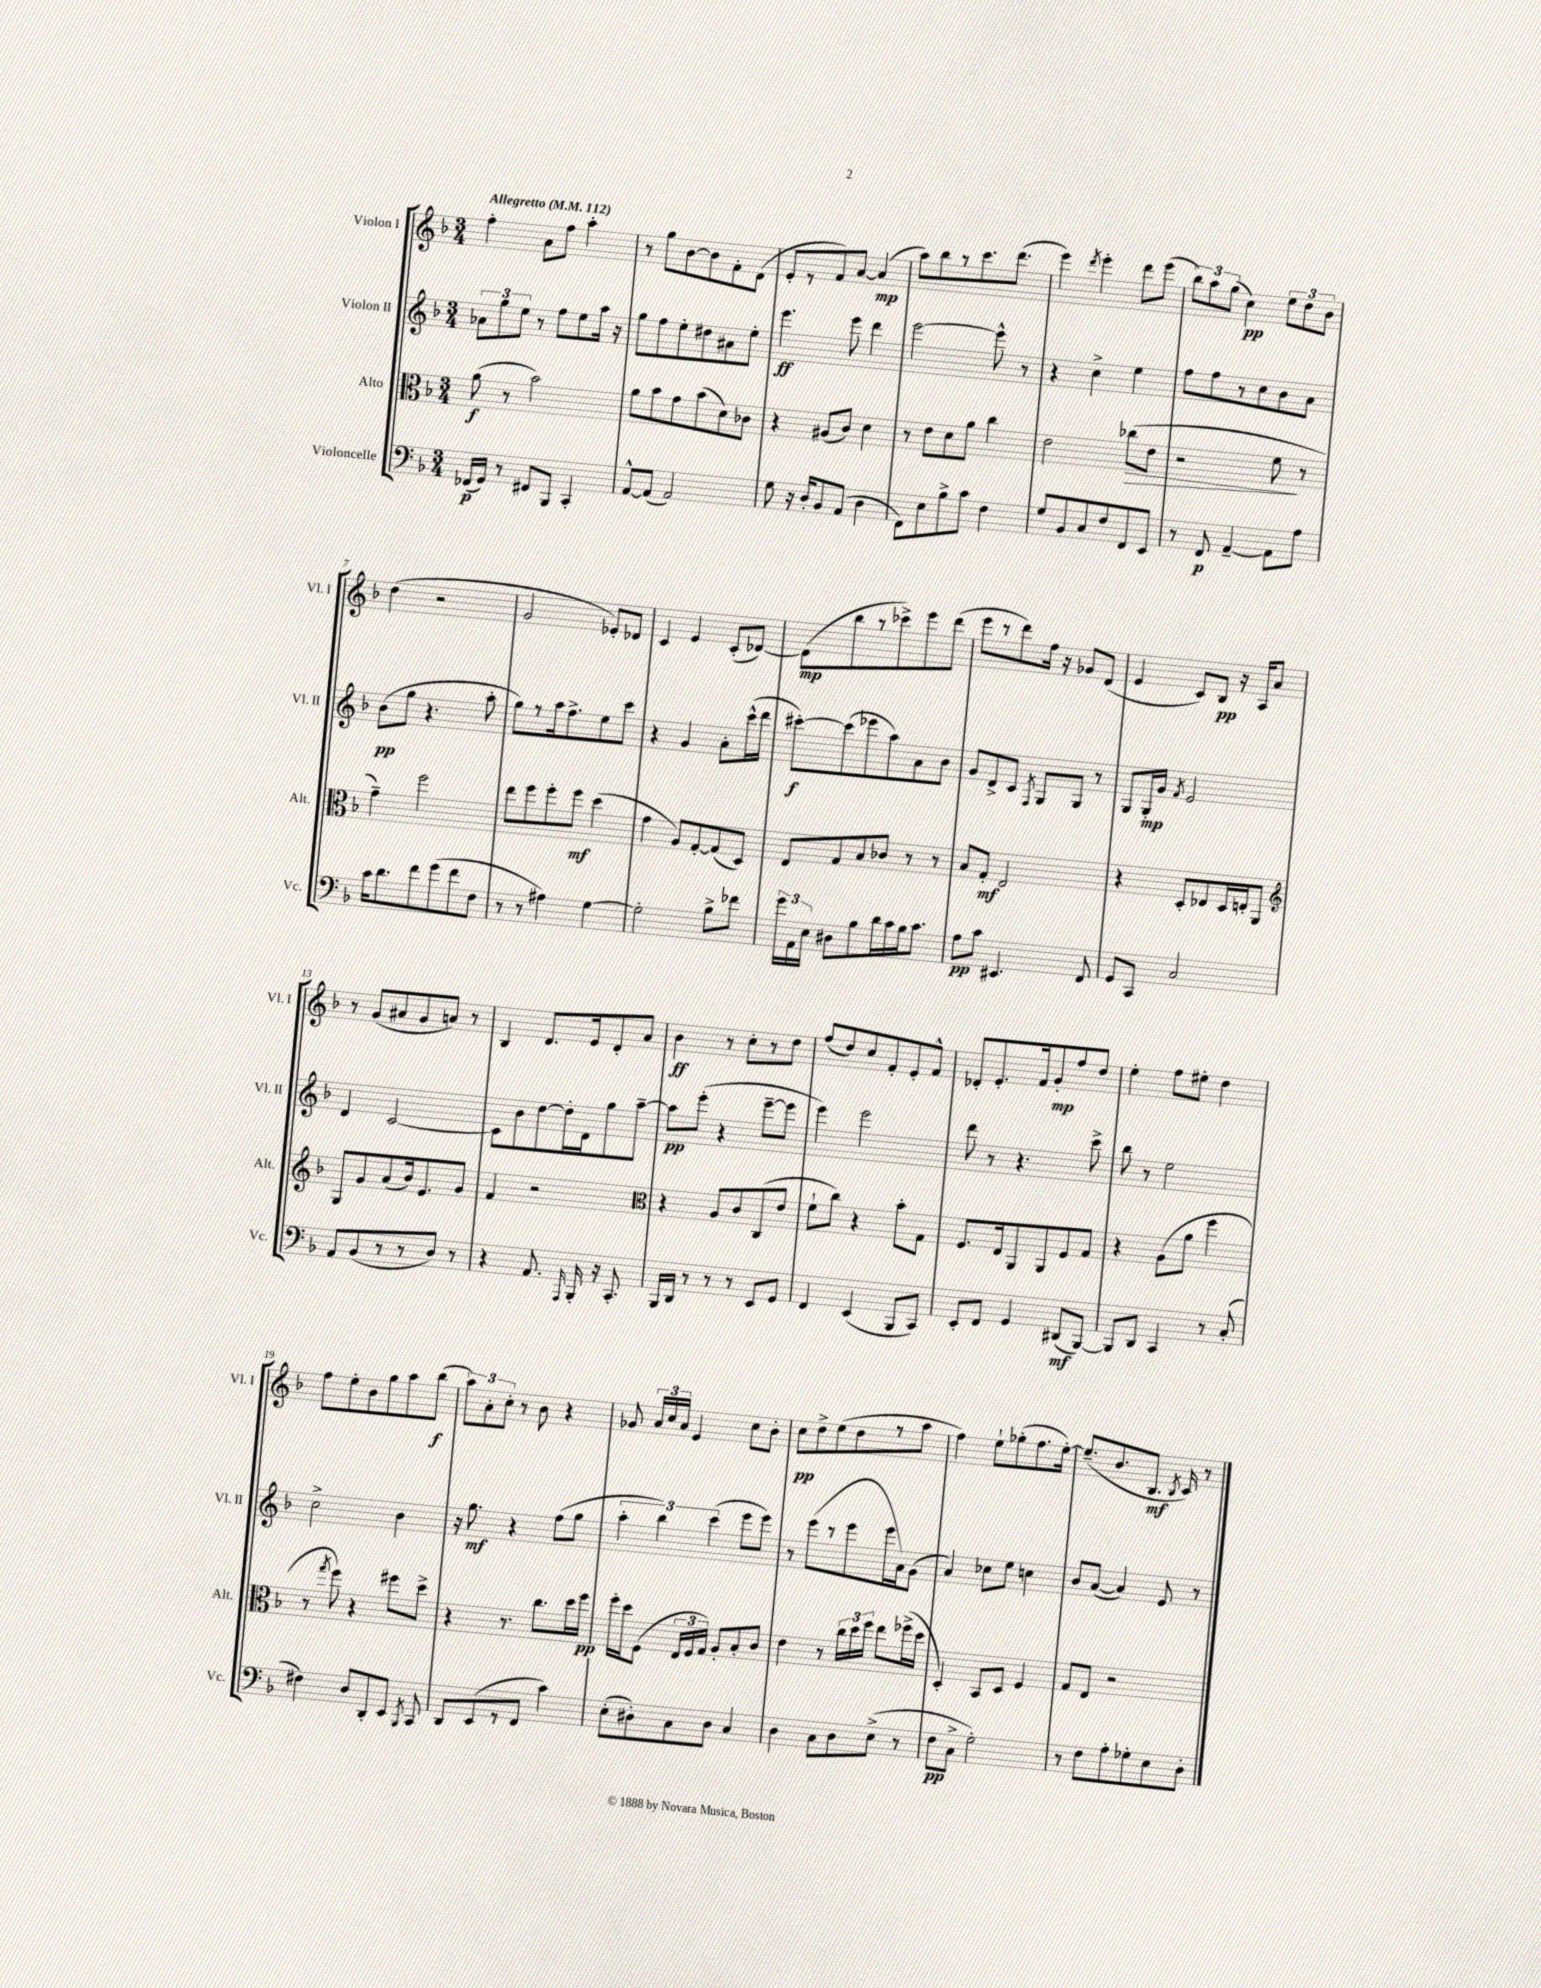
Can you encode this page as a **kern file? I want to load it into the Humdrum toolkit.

**kern	**kern	**kern	**kern
*staff4	*staff3	*staff2	*staff1
*clefF4	*clefC3	*clefG2	*clefG2
*k[b-]	*k[b-]	*k[b-]	*k[b-]
*M3/4	*M3/4	*M3/4	*M3/4
*MM112	*MM112	*MM112	*MM112
(16FF-	(8a	12a-	4ff'
16GG)	.	.	.
.	.	12gg	.
8r	8r	.	.
.	.	12ee	.
8FF#	2b-)	8r	8a
8BBB-	.	8ff	8ff
4CC'	.	8ee	4aa'
.	.	16aa	.
.	.	16r	.
=	=	=	=
[8AA^^	8a	8gg	8r
(8AA]	8b-	8ff	8gg
2AA)	8g	8ee'	[8b-
.	(8b-	8dd#	8b-]
.	8d)	8a#	8f'
.	8c-	8ee'	(8d
=	=	=	=
8G	4r	4.eee	8e'
16r	.	.	8r
16D'	.	.	.
8BB-	(8A#	.	8f)
(8AA	8c)	8eee	[8a
4D	4d	4ddd	(4a]
=	=	=	=
8FF)	8r	[2eee	8aa)
8E	8e	.	8bb-
8B-^	8d	.	8r
8c	8a	.	8.ccc
4F	4cc	8eee^^]	.
.	.	.	(8.ddd
.	.	8r	.
=	=	=	=
8G	2e	4r	4eee)
8BB-	.	.	.
.	.	.	8qddd
8C	.	4cc^	4eee'
8F	.	.	.
8FF	(8cc-	4ee	8ddd
8EE	8e	.	(8eee
=	=	=	=
8r	2r	8ff	12bb-)
.	.	.	12aa
8FF	.	8ff	.
.	.	.	(12gg
[4AA~	.	8r	4cc)
.	.	8cc	.
8AA]	8f	8b-	12ee
.	.	.	12dd
8A	8r	8a	.
.	.	.	12b-
=	=	=	=
16c	4g~)	(8b-	(4dd
8.d	.	.	.
.	.	8gg	.
8f	2ff	4.r	2r
(8g	.	.	.
8f	.	.	.
8F	.	8aa'	.
=	=	=	=
8r	8ee	8gg)	2g
8r	8ff	8r	.
4A#)	8ff'	16aa	.
.	.	8.ff^	.
.	8ff	.	.
[4G	(4dd	8ee	8e-')
.	.	8ccc	8d-
=	=	=	=
2G']	4g	4r	4c
.	8A)	4g	4e
.	[8G'	.	.
8B-^	(8G]	8a'	(8c'
8f-	8D)	(16ccc^^	[8d-)
.	.	16ddd	.
=	=	=	=
24g	8E	[8ccc#')	(8d-]
24AA	.	.	.
24E	.	.	.
8D#	8G	(8ccc#]	8bb-
8B-	8B-	8eee-	8r
16d	8c-	8aa)	8ccc-^)
16c	.	.	.
16B-	8r	8a	8eee
8.c	.	.	.
.	8r	8b-	(8ddd
=	=	=	=
8A	8B-	8g	8eee
8c	8G'	8d^	8r
4.EE#	2E	8c	8ddd)
.	.	8qF	.
.	.	8G	16ff
.	.	.	16r
.	.	8G	8g-
8FF	.	8r	(8d
=	=	=	=
8GG	4r	8G	4e
8CC	.	16G'	.
.	.	16g	.
.	.	8qf	.
2C	8D'	2e	8c)
.	8E-	.	8B-
.	16D	.	16r
.	16E'	.	16A
.	8AA	.	8a
=	=	=	=
*	*clefG2	*	*
8AA	8G	4d	8r
(8BB-	8g	.	(8g
8r	(8a	[2c	8a#
8r	16b-)	.	8g
.	8.e	.	.
8D)	.	.	8a)
8r	8g	.	8r
=	=	=	=
4r	4f	8c]	4B-
.	.	8b-	.
8.AA	2r	[8dd	8.d
.	.	16dd']	.
16qqAAA	.	.	.
16BBB-'	.	16d	16e
16r	.	8gg	8d'
8.CC'	.	.	.
.	.	[8aa~	8a
=	=	=	=
*	*clefC3	*	*
16BBB-	4r	8aa]	4b-
16DD	.	.	.
8r	.	(8eee'	.
8r	8A	4r	8r
8r	8c	.	8cc'
8EE	(8C	[8eee~	8r
8GG	8e	8eee]	8dd
=	=	=	=
4FF	8f`	4eee)	(8ff
.	8cc)	.	8dd)
(4EE	4r	2eee	8cc
.	.	.	8f'
8BBB-	8b-'	.	8e'
8CC)	8G	.	8f^^
=	=	=	=
8EE'	8.F	8ddd	8d-'
8FF	.	8r	8.e'
.	16E	.	.
4GG	8AA	4.r	.
.	.	.	16f
.	8AA	.	8g'
(8DD#	8F	.	8ff
[8BBB-)	8G	8ccc^	8dd
=	=	=	=
8BBB-]	4r	8bb-	4ee'
8DD	.	8r	.
4CC	(8A	2ee	8ff
.	8a	.	8ee#'
8r	4ff	.	4dd
(8C'	.	.	.
=	=	=	=
4F#)	8r	2cc^	8ff
.	8qgg	.	.
.	8ff)	.	8ee'
8D	4r	.	8b-
8DD'	.	.	8gg
8EE	8ff#	4b-	8aa
8qBBB-	.	.	.
8CC	8dd^	.	(8bb-
=	=	=	=
8DD	4r	16r	12aa)
.	.	8.gg	.
.	.	.	12a'
(8EE	.	.	.
.	.	.	12cc'
8r	8.r	4r	8r
8FF	.	.	8b-
.	8.cc	.	.
4c)	.	(8ff	4r
.	16dd	8gg	.
.	16ff	.	.
=	=	=	=
(8E'	16ff'	6aa'	8g-
.	16dd	.	.
8D#')	(8F	.	24a
.	.	6bb-)	24cc
.	.	.	24a
8C	24E	.	4e
.	24F	.	.
.	24G)	(6ccc	.
8D#	8A'	.	.
4C	8B-'	8eee	8cc
.	8c	8eee)	8b-'
=	=	=	=
4D	4e	8r	8cc
.	.	(8eee	8dd^
8C	8r	8r	(8ee
8D	24cc	8eee	8dd
.	24dd	.	.
.	24ff	.	.
(8E^	8ee	16eee	8r
.	.	16a)	.
8r	(16ff-^	(8g	8aa
.	16dd	.	.
=	=	=	=
8F	4D')	4a)	4ff)
8C^	.	.	.
2G')	8BB-	8cc-	8ee`
.	8D	8ee	(8gg-'
.	4F	4cc	8.ff
.	.	.	[16ee')
=	=	=	=
8r	8G	8b-	(8.ee~]
8F	8E	([8a	.
.	.	.	8.b-
8A'	2r	4a])	.
8G-'	.	.	8.B-
8E	.	8e	.
.	.	.	8qB-
.	.	.	16c)
8D'	.	8r	8r
==	==	==	==
*-	*-	*-	*-
